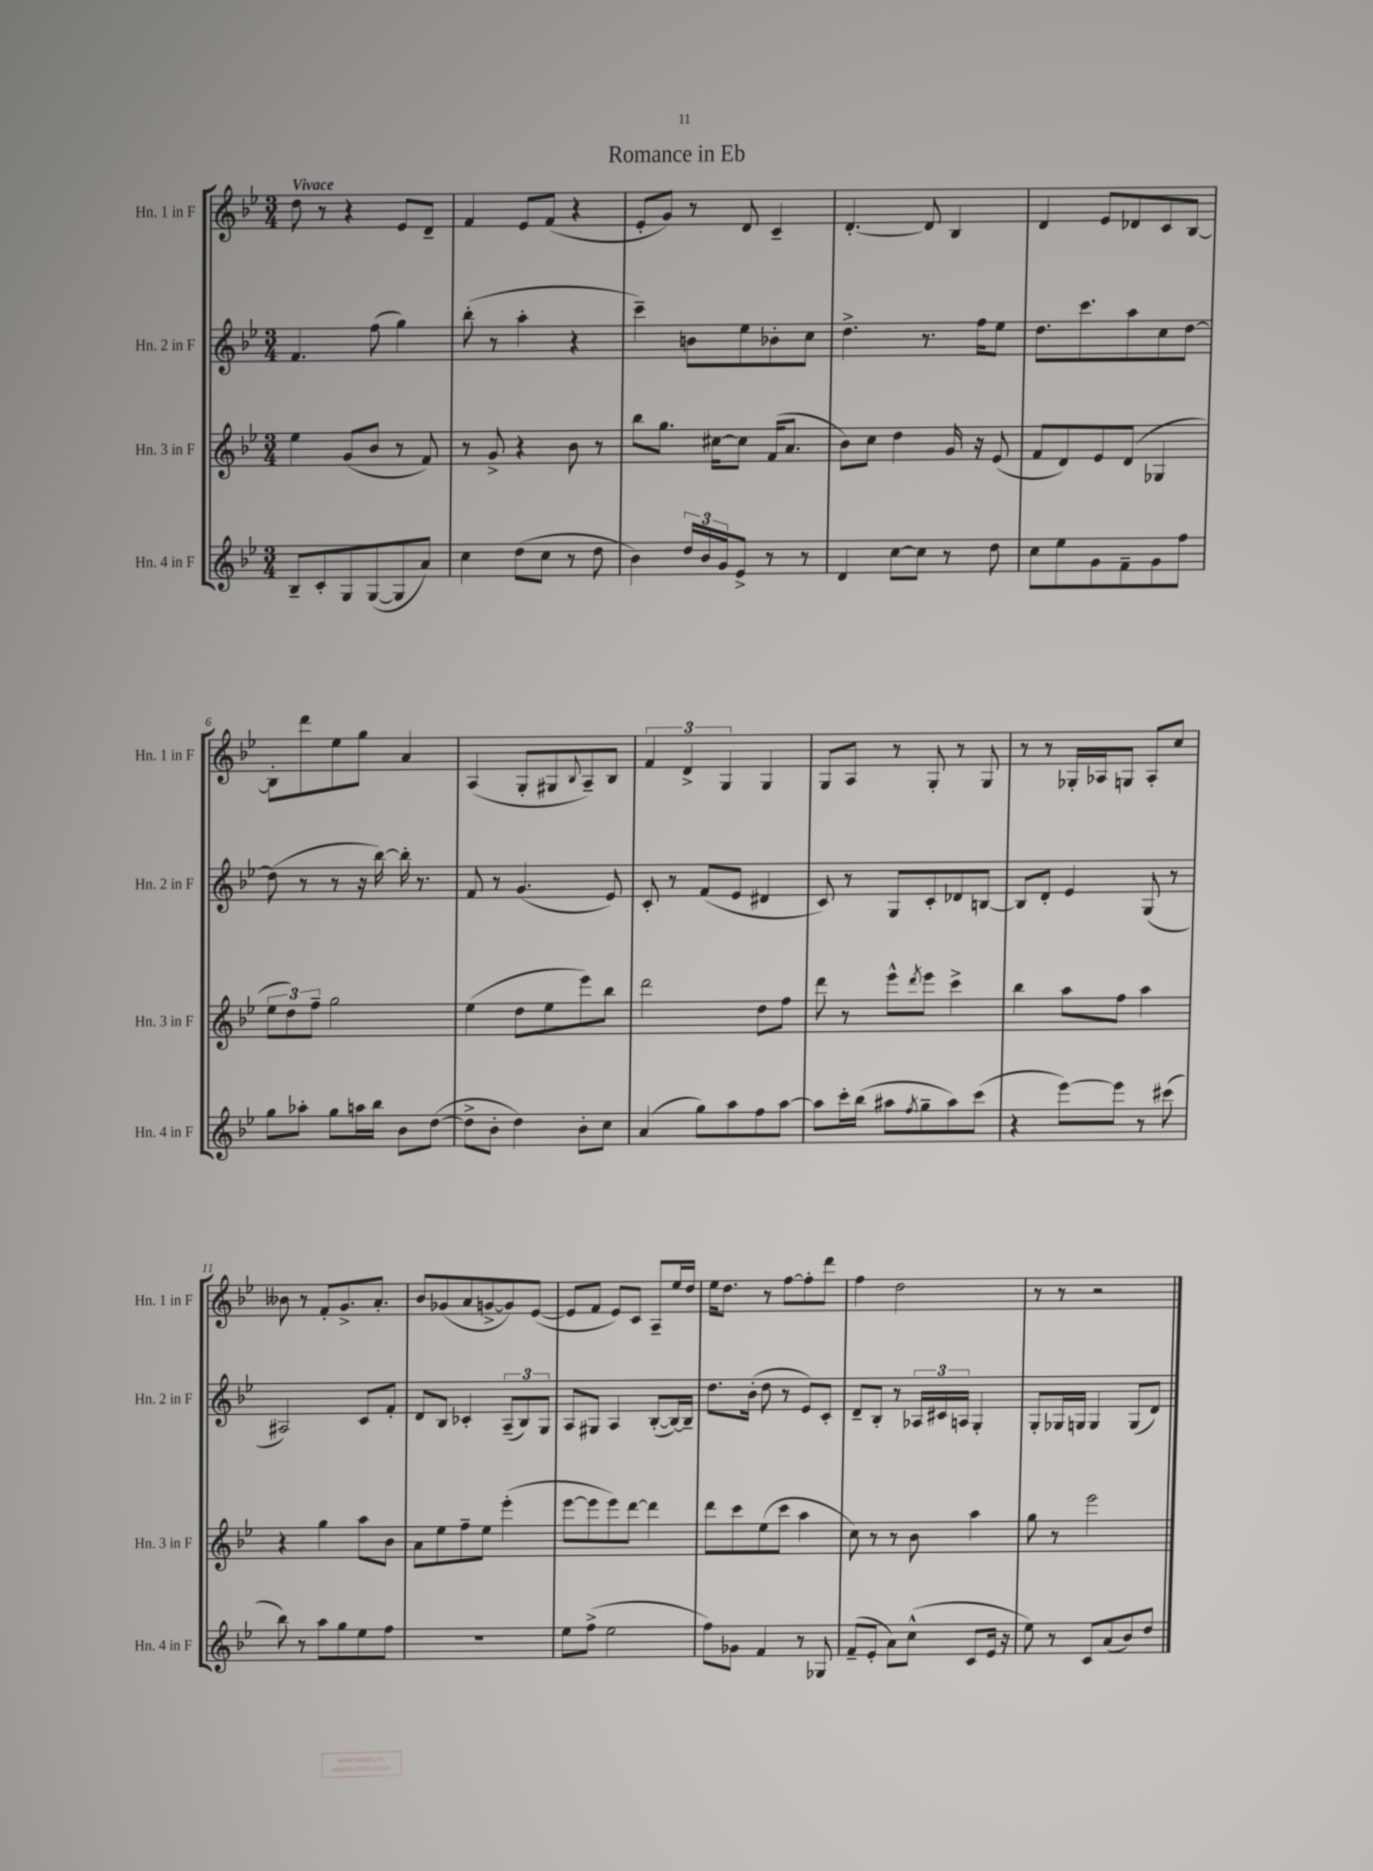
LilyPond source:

\header { title = "Romance in Eb" }
<<
\new StaffGroup <<
\new Staff = "s0" \with { instrumentName = "Hn. 1 in F" shortInstrumentName = "Hn. 1 in F" } {
    \clef treble \key bes \major \numericTimeSignature \time 3/4 \tempo "Vivace"
    d''8 r8 r4 ees'8 d'8-- |
    f'4 ees'8 f'8( r4 |
    ees'8-. g'8) r8 d'8 c'4-- |
    d'4.~-. d'8 bes4 |
    d'4 ees'8 des'8 c'8 bes8~ |
    bes8-. d'''8 ees''8 g''8 a'4 |
    a4( g8-. gis8 \appoggiatura { bes8 } a8--) bes8 |
    \tuplet 3/2 { f'4 d'4-> g4 } g4 |
    g8 a8 r8 g8-. r8 g8 |
    r8 r8 ges16-. aes16 g8 aes8-. c''8 |
    beses'8 r8 f'8-. g'8.-> a'8.-. |
    bes'8 ges'8( a'8 g'8~-> g'8) ees'8~( |
    ees'8 f'8 ees'8) c'8 a8-- ees''16 d''16 |
    ees''16 d''8. r8 f''8~ f''8-. d'''8 |
    f''4 d''2 |
    r8 r8 r2 \bar "|." |
}
\new Staff = "s1" \with { instrumentName = "Hn. 2 in F" shortInstrumentName = "Hn. 2 in F" } {
    \clef treble \key bes \major \numericTimeSignature \time 3/4
    f'4. f''8( g''4) |
    bes''8-.( r8 a''4-. r4 |
    c'''4--) b'8 ees''8 bes'8-. c''8 |
    d''4.-> r8. f''16 ees''8 |
    d''8. c'''8. a''8 c''8 d''8~ |
    d''8( r8 r8 r16 bes''16~) bes''16-. r8. |
    f'8 r8 g'4.( ees'8) |
    c'8-. r8 f'8( ees'8 dis'4 |
    c'8) r8 g8 c'8-. des'8 b8~ |
    b8 d'8-. ees'4 g8( r8 |
    ais2) c'8 f'8-. |
    d'8 bes8 ces'4-. \tuplet 3/2 { a8--( bes8) g8 } |
    a8 gis8 a4 bes8~-.( bes16~) bes16-- |
    d''8. bes'16-.( d''8 r8 ees'8) c'8-. |
    d'8-- bes8-. r8 \tuplet 3/2 { aes16 cis'16 a16 } g4-. |
    g8-. ges16 g16 g4 g8( d'8) \bar "|." |
}
\new Staff = "s2" \with { instrumentName = "Hn. 3 in F" shortInstrumentName = "Hn. 3 in F" } {
    \clef treble \key bes \major \numericTimeSignature \time 3/4
    ees''4 g'8( bes'8 r8 f'8) |
    r8 g'8-> r4 bes'8 r8 |
    bes''8 g''8. cis''16~ cis''8 f'16( a'8. |
    bes'8) c''8 d''4 g'16 r16 ees'8( |
    f'8 d'8) ees'8 d'8( ges4 |
    \tuplet 3/2 { ees''8 d''8) f''8-- } g''2 |
    ees''4( d''8 ees''8 ees'''8) bes''8 |
    d'''2 d''8 f''8 |
    d'''8 r8 ees'''8-^ \acciaccatura { d'''8 } ees'''8 c'''4-> |
    bes''4 a''8 f''8 a''4 |
    r4 g''4 a''8 bes'8 |
    a'8 ees''8 f''8-- ees''8 ees'''4-.( |
    ees'''8~ ees'''8 ees'''8) d'''8~ d'''4 |
    d'''8 c'''8 ees''8( c'''8 a''4 |
    c''8) r8 r8 bes'8 a''4 |
    g''8 r8 ees'''2 \bar "|." |
}
\new Staff = "s3" \with { instrumentName = "Hn. 4 in F" shortInstrumentName = "Hn. 4 in F" } {
    \clef treble \key bes \major \numericTimeSignature \time 3/4
    bes8-- c'8-. g8 g8~( g8 a'8) |
    c''4 d''8( c''8 r8 d''8 |
    bes'4) \tuplet 3/2 { d''16 bes'16 g'16 } ees'8-> r8 r8 |
    d'4 c''8~ c''8 r8 d''8 |
    c''8 ees''8 g'8 f'8-- g'8 f''8 |
    g''8 aes''8-. g''8 a''16 bes''16 bes'8 d''8~( |
    d''8-> bes'8-. d''4) bes'8-. c''8 |
    a'4( g''8) a''8 f''8 a''8~ |
    a''8 c'''16-. bes''16( ais''8 \acciaccatura { f''8 } g''8-- ais''8) c'''8( |
    r4 ees'''8~) ees'''8 r8 cis'''8( |
    bes''8) r8 a''8 g''8 ees''8 f''8 |
    R2. |
    ees''8 f''8->( ees''2 |
    f''8) ges'8 f'4 r8 ges8 |
    f'8--( ees'8-. a'8) c''8-^( c'8 ees'16 r16 |
    ees''8) r8 c'8 a'8( bes'8) d''8 \bar "|." |
}
>>
>>
